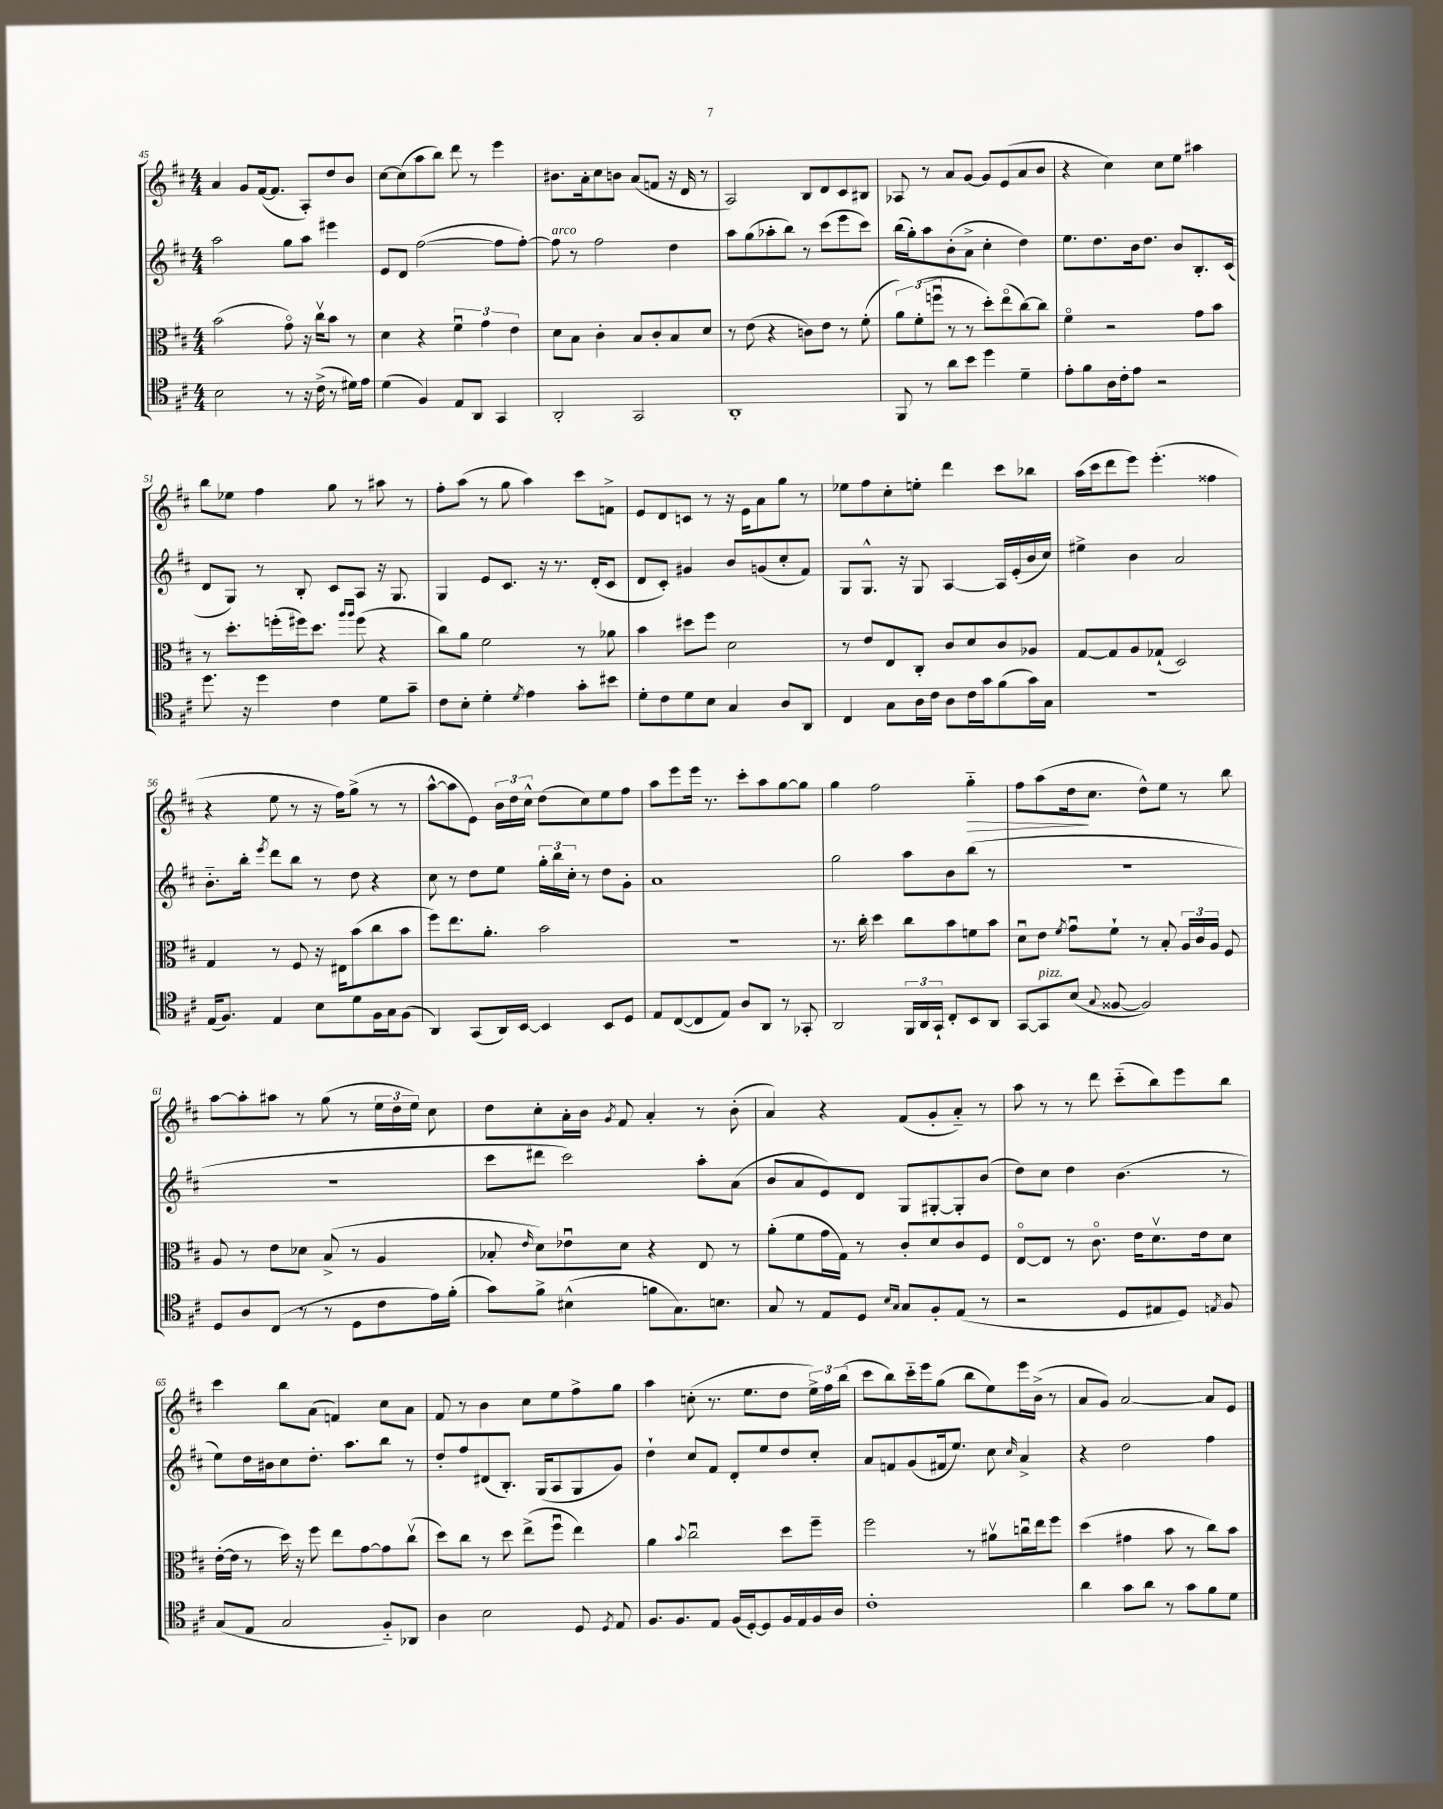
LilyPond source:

<<
\new StaffGroup <<
\new Staff = "s0" {
    \clef treble \key d \major \numericTimeSignature \time 4/4
    \autoBeamOff a'4 g'8[ fis'16~( fis'8.] a8[-.) d''8 b'8] |
    cis''8[~ cis''8( a''8 b''8]) d'''8 r8 e'''4 |
    bis'8.[ a'16-. cis''8 b'8] a'8[( f'8] r16 d'16 r8 |
    a2) b8[ d'8 cis'8 bis8] |
    aes8 r8 a'8[ g'8]~ g'8[ e'8( a'8 b'8] |
    r4 cis''4) cis''8[ e''8] ais''4 |
    b''8[ ees''8] fis''4 g''8 r8 ais''8 r8 |
    fis''8[-. a''8]( r8 g''8 a''4) cis'''8[ f'8]-> |
    e'8[ d'8 c'8] r8 r16 e'16[ a'8 g''8] r8 |
    ees''8[ fis''8 cis''8-. e''8]-. d'''4 cis'''8[ bes''8] |
    a''16[( cis'''16 d'''8 e'''8]) e'''4.-.( fisis''4 |
    r4 e''8 r8 r16 fis''16[) g''8]->( r8 r8 |
    a''8[~-^ a''8 e'8]) \tuplet 3/2 { b'16[ d''16 cis''16]-^ } d''8[( cis''8) e''8 fis''8] |
    a''8[ e'''8 e'''16] r8. cis'''8[-. a''8 g''8~ g''8] |
    g''4 fis''2 g''4-_\> |
    fis''8[ a''8( d''16\! cis''8.] d''8[-^) e''8] r8 b''8 |
    a''8[~ a''8-. ais''8] r8 g''8( r8 \tuplet 3/2 { e''16[ d''16 e''16]) } cis''8 |
    d''8[ cis''8-. a'16-. b'16] \acciaccatura { g'8 } fis'8 a'4-. r8 b'8-.( |
    a'4) r4 fis'8[( g'8-. a'8]-_) r8 |
    a''8 r8 r8 d'''8 cis'''8[-_( b''8) e'''8 b''8] |
    cis'''4 b''8[ a'8]( f'4) cis''8[ a'8] |
    fis'8 r8 b'4 cis''8[ e''8 fis''8-> g''8] |
    a''4 c''8-.( r8. e''8.[ d''8] \tuplet 3/2 { e''16[->) fis''16 b''16]( } |
    cis'''8[ b''8) cis'''16-_ e'''16 g''8]( b''8[ e''8) e'''16 b'16]->( r8 |
    a'8[ g'8]) a'2~ a'8[ e'8] \bar "|." |
}
\new Staff = "s1" {
    \clef treble \key d \major \numericTimeSignature \time 4/4
    \autoBeamOff a''2 g''8[ a''8] eis'''4 |
    e'8[ d'8] fis''2~( fis''8[ fis''8]~-.) |
    fis''8^\markup { \italic "arco" } r8 fis''2 d''4 |
    a''8[ g''8( aes''8-. b''8]) r8 cis'''8[( e'''8 cis'''8]) |
    b''16[( g''16-.) a''8 b'8-.( a'8]-> cis''4-. d''4) |
    e''8.[ d''8. b'16 d''8.] b'8[ b8.-. cis'16]( |
    d'8[ g8]) r8 b8-. cis'8[ a8] r16 g8. |
    g4 e'8[ cis'8.] r16 r8. d'16[-.( cis'8] |
    d'8[ cis'8]-.) gis'4 b'8[ g'8( cis''8-. fis'8]) |
    g8[ g8.]-^ r16 g8 a4~ a16[ e'16-.( b'16 cis''16]) |
    eis''4-> b'4 a'2 |
    b'8.[-_ b''16]-. \acciaccatura { e'''8 } d'''8[ b''8] r8 d''8 r4 |
    cis''8 r8 d''8[ e''8] \tuplet 3/2 { g''16[-. b''16 cis''16]-. } r8 d''8[ g'8]-. |
    a'1 |
    g''2 a''8[ b'8 b''8]( r8 |
    R1 |
    R1 |
    cis'''8[ dis'''8] cis'''2) a''8[-. a'8]( |
    b'8[ a'8 e'8) d'8] g8[ gis8~-. gis8-. b'8]( |
    d''8[) cis''8] d''4 b'4.( r8 |
    e''8[) d''16 bis'16 cis''8 d''8.]-. a''8.[ b''8] r8 |
    d''8[-. fis''8 dis'8( b8.]-.) g16[( a8 g8 g'8]) |
    d''4-! cis''8[ fis'8] d'8[-. e''8 d''8 cis''8]-. |
    a'8[ f'8 g'8( fis'16 e''8.]) cis''8 \grace { cis''16 } a'4-> |
    r4 d''2 fis''4 \bar "|." |
}
\new Staff = "s2" {
    \clef alto \key d \major \numericTimeSignature \time 4/4
    \autoBeamOff b'2( g'8\flageolet) r16 cis''16[\upbow b'8] r8 |
    d'4 r4 \tuplet 3/2 { fis'4\downbow g'4 e'4 } |
    d'8[ b8] cis'4-. b8[ cis'8-. b8 d'8] |
    r8 e'8( r4 c'8[) e'8] r8 fis'8-.( |
    \tuplet 3/2 { a'8[) fis'8-.( f''8]\downbow } r8 r8 d''8[-.) e''8\flageolet( cis''8~) cis''8] |
    fis'4\flageolet r2 g'8[ b'8] |
    r8 d''8.[-. f''16-.( fis''16) d''8.] \grace { a''16[ a''16] } fis''8( r4 |
    cis''8[) a'8] fis'2 r8 aes'8 |
    b'4 dis''8[ fis''8] d'2 |
    r8 e'8[ e8 cis8]-. cis'8[ d'8 cis'8 aes8] |
    g8[~ g8 a8 ges8]-!( d2) |
    g4 r8 fis8 r16 eis16[ b'8( cis''8 b'8] |
    fis''8[) e''8. a'8.]-. b'2 |
    R1 |
    r8. cis''16-. d''4 cis''8[ b'8 f'8 b'8] |
    d'8[\downbow e'8] \acciaccatura { fis'8 } g'8[\downbow fis'8]-! r8 b8-. \tuplet 3/2 { a16[ cis'16 a16] } fis8 |
    a8 r8 e'8[ des'8] b8->( r8 a4 |
    bes8-. \grace { e'16 } d'8[) ees'8\downbow d'8] r4 e8 r8 |
    a'8[-.( fis'8 g'16 g16]) r8 cis'8[-. d'8 cis'8 fis8] |
    e8[~\flageolet e8] r8 cis'8.\flageolet e'16[ d'8.\upbow e'16 d'8] |
    e'16[~-.( e'16] r8 d''16) r16 fis''8 e''8[ g'8~ g'8 cis''8]\upbow( |
    d''8[) cis''8] r8 d''8 e''8[->( fis''8]\downbow e''4) |
    a'4 \appoggiatura { b'8 } cis''2\downbow d''8[ fis''8]-- |
    fis''2 r8 ais'8[\upbow c''16\downbow e''16 fis''8] |
    d''4( gis'4 b'8 r8 cis''8[) b'8] \bar "|." |
}
\new Staff = "s3" {
    \clef tenor \key d \major \numericTimeSignature \time 4/4
    \autoBeamOff b2 r8 r16 cis'16->( r8 dis'16[) e'16] |
    d'4( fis4) e8[ a,8] g,4 |
    a,2-. g,2 |
    a,1-. |
    fis,8 r8 a'8[ b'8] d''4 d'4-- |
    e'8[-. fis'8 a16 cis'16-. e'8] r2 |
    d''8. r16 d''4 cis'4 d'8[ g'8]-- |
    cis'8[ b8]-. d'4-. \acciaccatura { d'8 } e'4 g'8[-. bis'8] |
    d'8[-. cis'8 d'8 b8] g4 a8[ a,8] |
    cis4 g8[ a16 cis'16] a8[ cis'16 g'16 fis'8( g'16) g16] |
    R1 |
    e16[( fis8.]) e4 b8[ d'8 fis16 g16 fis8]( |
    a,4) g,8[( a,16) b,16]~ b,4 b,8[ d8] |
    e8[ cis8~( cis8 e8]) a8[ a,8] r8 ges,8-. |
    a,2 \tuplet 3/2 { fis,16[ a,16 g,16]-! } cis8[-. b,8 a,8] |
    g,8[~ g,8^\markup { \italic "pizz." } b8]( \appoggiatura { g8 } fisis8~ fisis2) |
    d8[ a8 cis8]( r8 r8 d8[ cis'8 e'16) fis'16]-.( |
    g'8[) fis'8]-> bis4-^( f'8[ g8.) b8.] |
    g8 r8 e8[ d8] \grace { b16[ g16] } g8[ fis8-. e8]( r8 |
    r2 d8[ eis8 d8]) \acciaccatura { e8 } fis8 |
    g8[( e8] g2 fis8[-_) aes,8] |
    a4 b2 d8 \acciaccatura { d8 } e8 |
    fis8.[ fis8. e8] fis16[( d16~-.) d8 fis16 e16 fis16 a16] |
    cis'1-. |
    a'4 g'8[ a'8] r8 g'8[ fis'8 d'8] \bar "|." |
}
>>
>>
\layout { \context { \Score currentBarNumber = #45 } }
